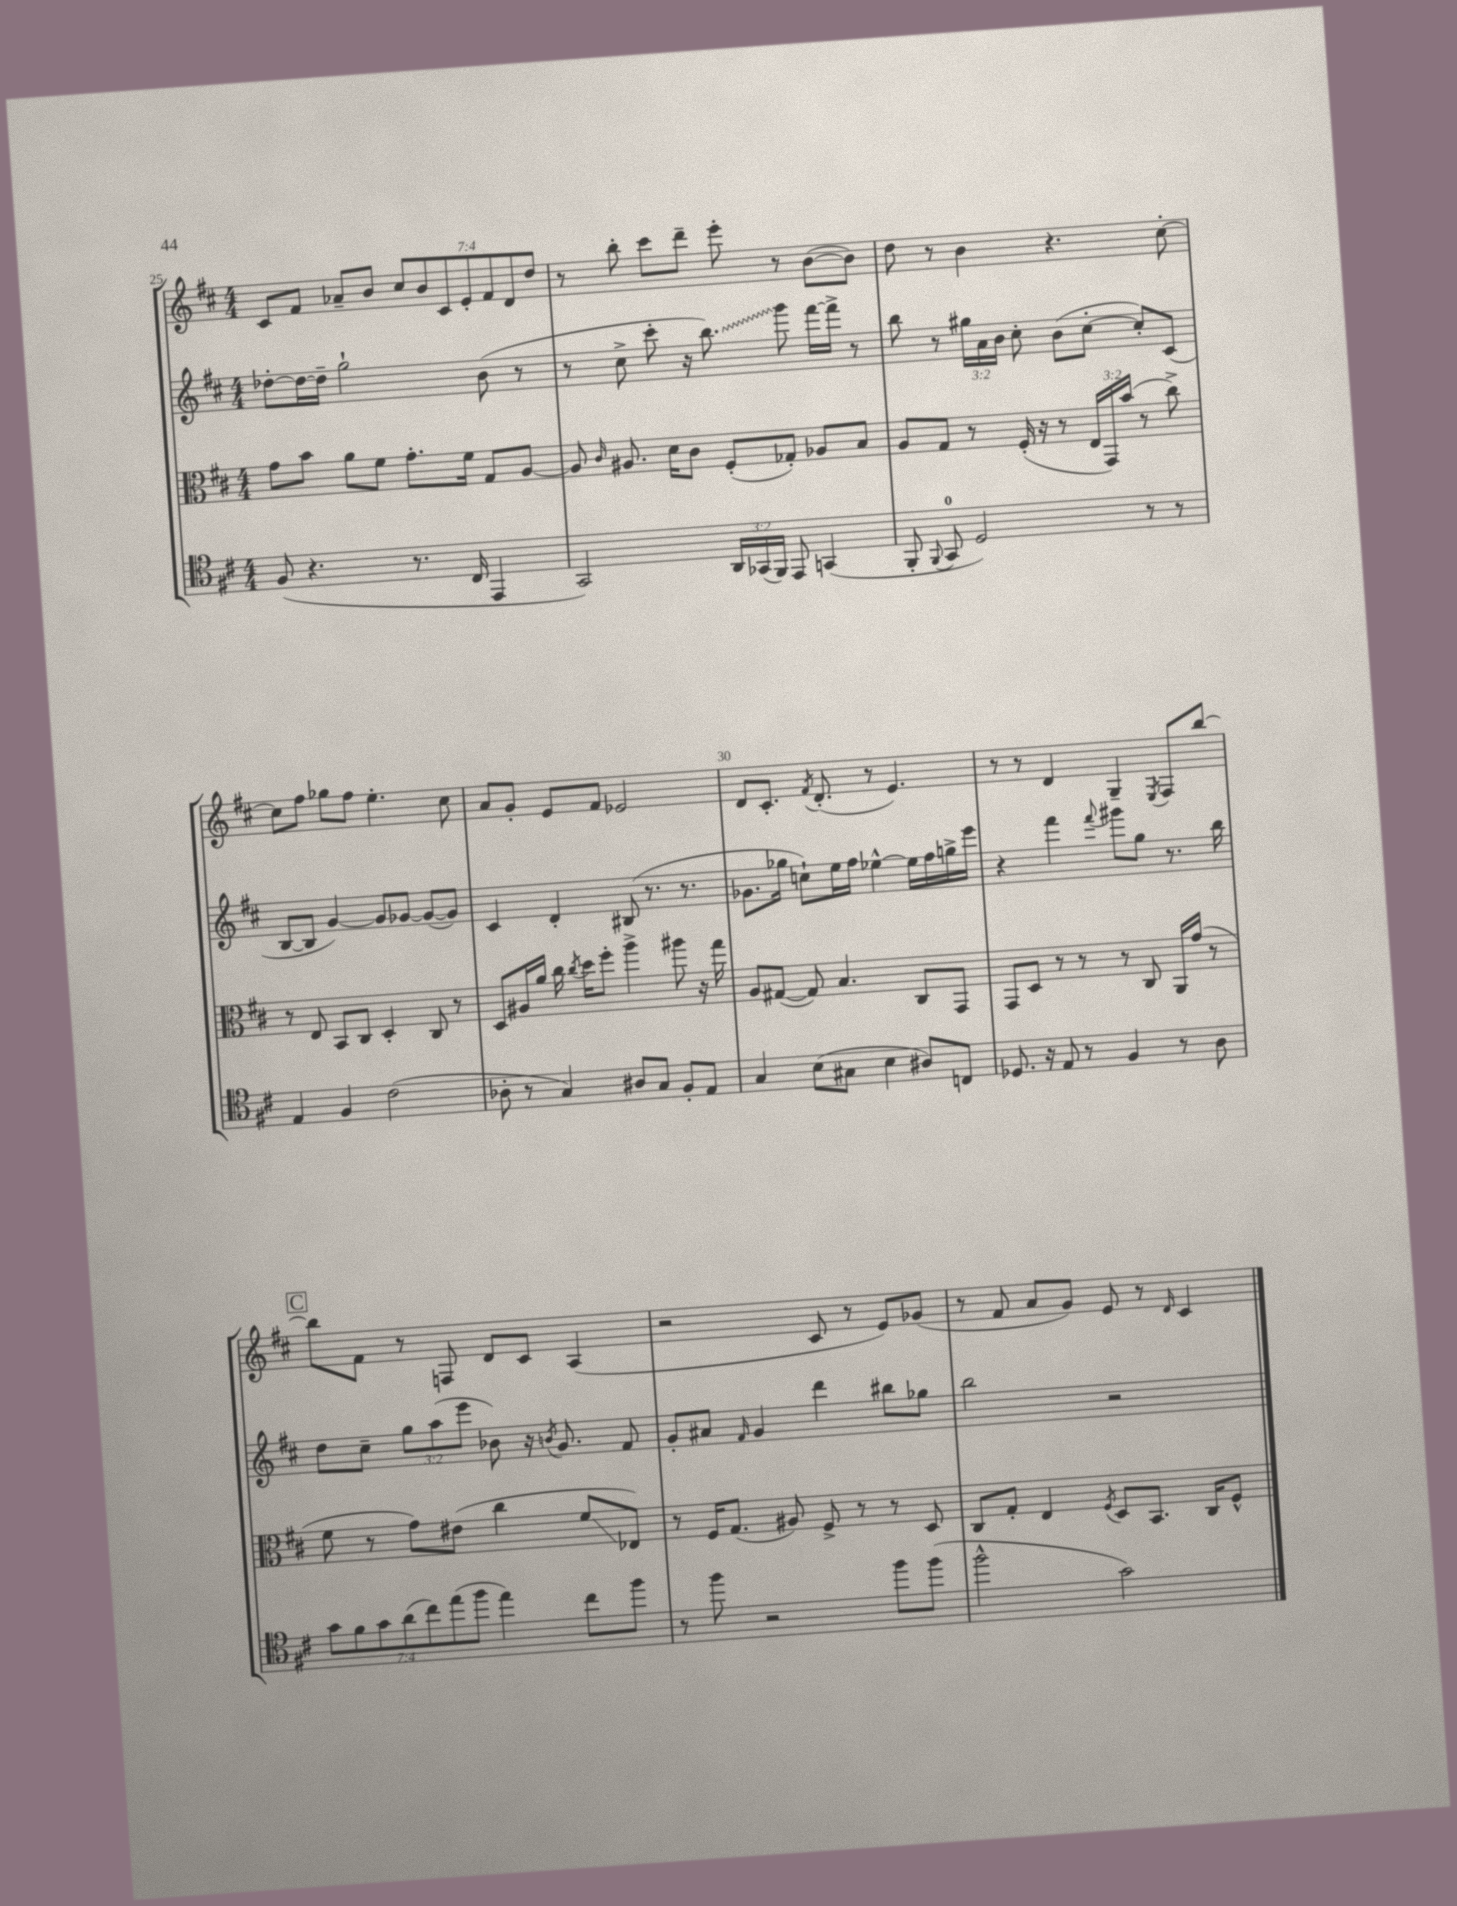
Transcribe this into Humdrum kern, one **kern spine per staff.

**kern	**kern	**kern	**kern
*staff4	*staff3	*staff2	*staff1
*clefC4	*clefC3	*clefG2	*clefG2
*k[f#c#]	*k[f#c#]	*k[f#c#]	*k[f#c#]
*M4/4	*M4/4	*M4/4	*M4/4
(8F#	8g	[8dd-'	8c#
4.r	8b	16dd-_	8f#
.	.	16dd-~]	.
.	8a	2gg`	8a-~
.	8f#	.	8b
8.r	8.g'	.	14cc#
.	.	.	14b
.	.	.	14c#
16C#	16f#	.	.
.	.	.	14e'
4EE	8G	(8b	.
.	.	.	14f#
.	.	.	14d
.	[8A	8r	.
.	.	.	14dd
=	=	=	=
2GG)	8A]	8r	8r
.	16qqc#	.	.
.	8.A#	8cc#^	8bb'
.	.	8ccc#'	8ccc#
.	16d	.	.
.	8c#	16r	8ddd~
.	.	8.bb)	.
24AA	(8F#'	.	8eee'
(24GG-	.	.	.
24FF#)	.	.	.
8EE	8G-')	8ggg	8r
(4GG	8A-	[16fff#	([8b
.	.	16fff#^]	.
.	8B	8r	8b])
=	=	=	=
8FF#'	8A	8bb	8dd
8qqFF#	.	.	.
8GG	8G	8r	8r
2D)	8r	24gg#	4b
.	.	24a	.
.	.	24b	.
.	(16F#'	8cc#'	.
.	16r	.	.
.	8r	(8b	4.r
.	24E	[8cc#'	.
.	24GG)	.	.
.	(24b	.	.
8r	8r	8cc#'])	.
8r	8cc#^)	(8c#	[8cc#'
=	=	=	=
4E	8r	[8B	8cc#]
.	8E	8B]	8ff#
4F#	8BB	[4g)	8gg-
.	8C#	.	8ff#
(2c#	4D'	8g]	4.ee'
.	.	[8g-	.
.	8C#	(8g-_	.
.	8r	8g-])	8cc#
=	=	=	=
8A-'	8D	4c#	8a
8r	16A#	.	8g'
.	16a	.	.
4G)	16cc#	4d'	8e
.	8qcc#	.	.
.	16dd	.	.
.	8ff#'	.	8f#
8A#	4aa^	(8B#	2e-
8G	.	8.r	.
8F#'	8aa#	.	.
.	.	8.r	.
8E	16r	.	.
.	16gg	.	.
=	=	=	=
4G	8A	8.g-	8d
.	([8G#	.	8.c#'
.	.	16gg-	.
(8B	8G#])	8cc`)	.
.	.	.	8qf#
.	.	.	(8.d'
8G#	4.B	16ee	.
.	.	16ff#	.
4B	.	[4ee-^^	8r
.	.	.	4.e)
8A#)	8C#	16ee-]	.
.	.	16ff#	.
8C	8GG	16gg^	.
.	.	16eee	.
=	=	=	=
8.D-	8GG	4r	8r
.	8D	.	8r
16r	.	.	.
8E	8r	4fff#	4d
8r	8r	.	.
.	.	8qqfff#	.
4F#	8r	8ggg#	4G~
.	8C#	8gg	.
.	.	.	8qE
8r	16AA	8.r	8F#
.	(16g	.	.
8A	8r	.	[8bb
.	.	16bb	.
=	=	=	=
14g	8f#	8dd	8bb]
14f#	.	.	.
.	8r	8cc#~	8f#
14g	.	.	.
(14a	.	.	.
.	8g)	12gg	8r
14cc#)	.	.	.
.	.	(12aa	.
(14ee	.	.	.
.	(8e#	.	8F
.	.	12eee	.
14ff#	.	.	.
4ee)	4cc#	8b-)	8d
.	.	16r	8c#
.	.	8qb	.
.	.	8.g	.
8cc#	8f#	.	(4A
8ff#	8E-)	8f#	.
=	=	=	=
8r	8r	8g'	2r
8ff#	16F#	8a#	.
.	(8.G	.	.
.	.	16qqf#	.
2r	.	4g	.
.	8A#)	.	.
.	8F#^	4ddd	8c#
.	8r	.	8r
8ff#	8r	8bb#	8e)
(8ff#	8D	8gg-	(8g-
=	=	=	=
2ff#^^	8C#	2bb	8r
.	8G'	.	8f#
.	4E	.	8a
.	.	.	8g)
.	8qF#	.	.
2g)	8D	2r	8e
.	8.BB	.	8r
.	.	.	16qqd
.	.	.	4c#
.	16C#	.	.
.	8F#^^	.	.
==	==	==	==
*-	*-	*-	*-
